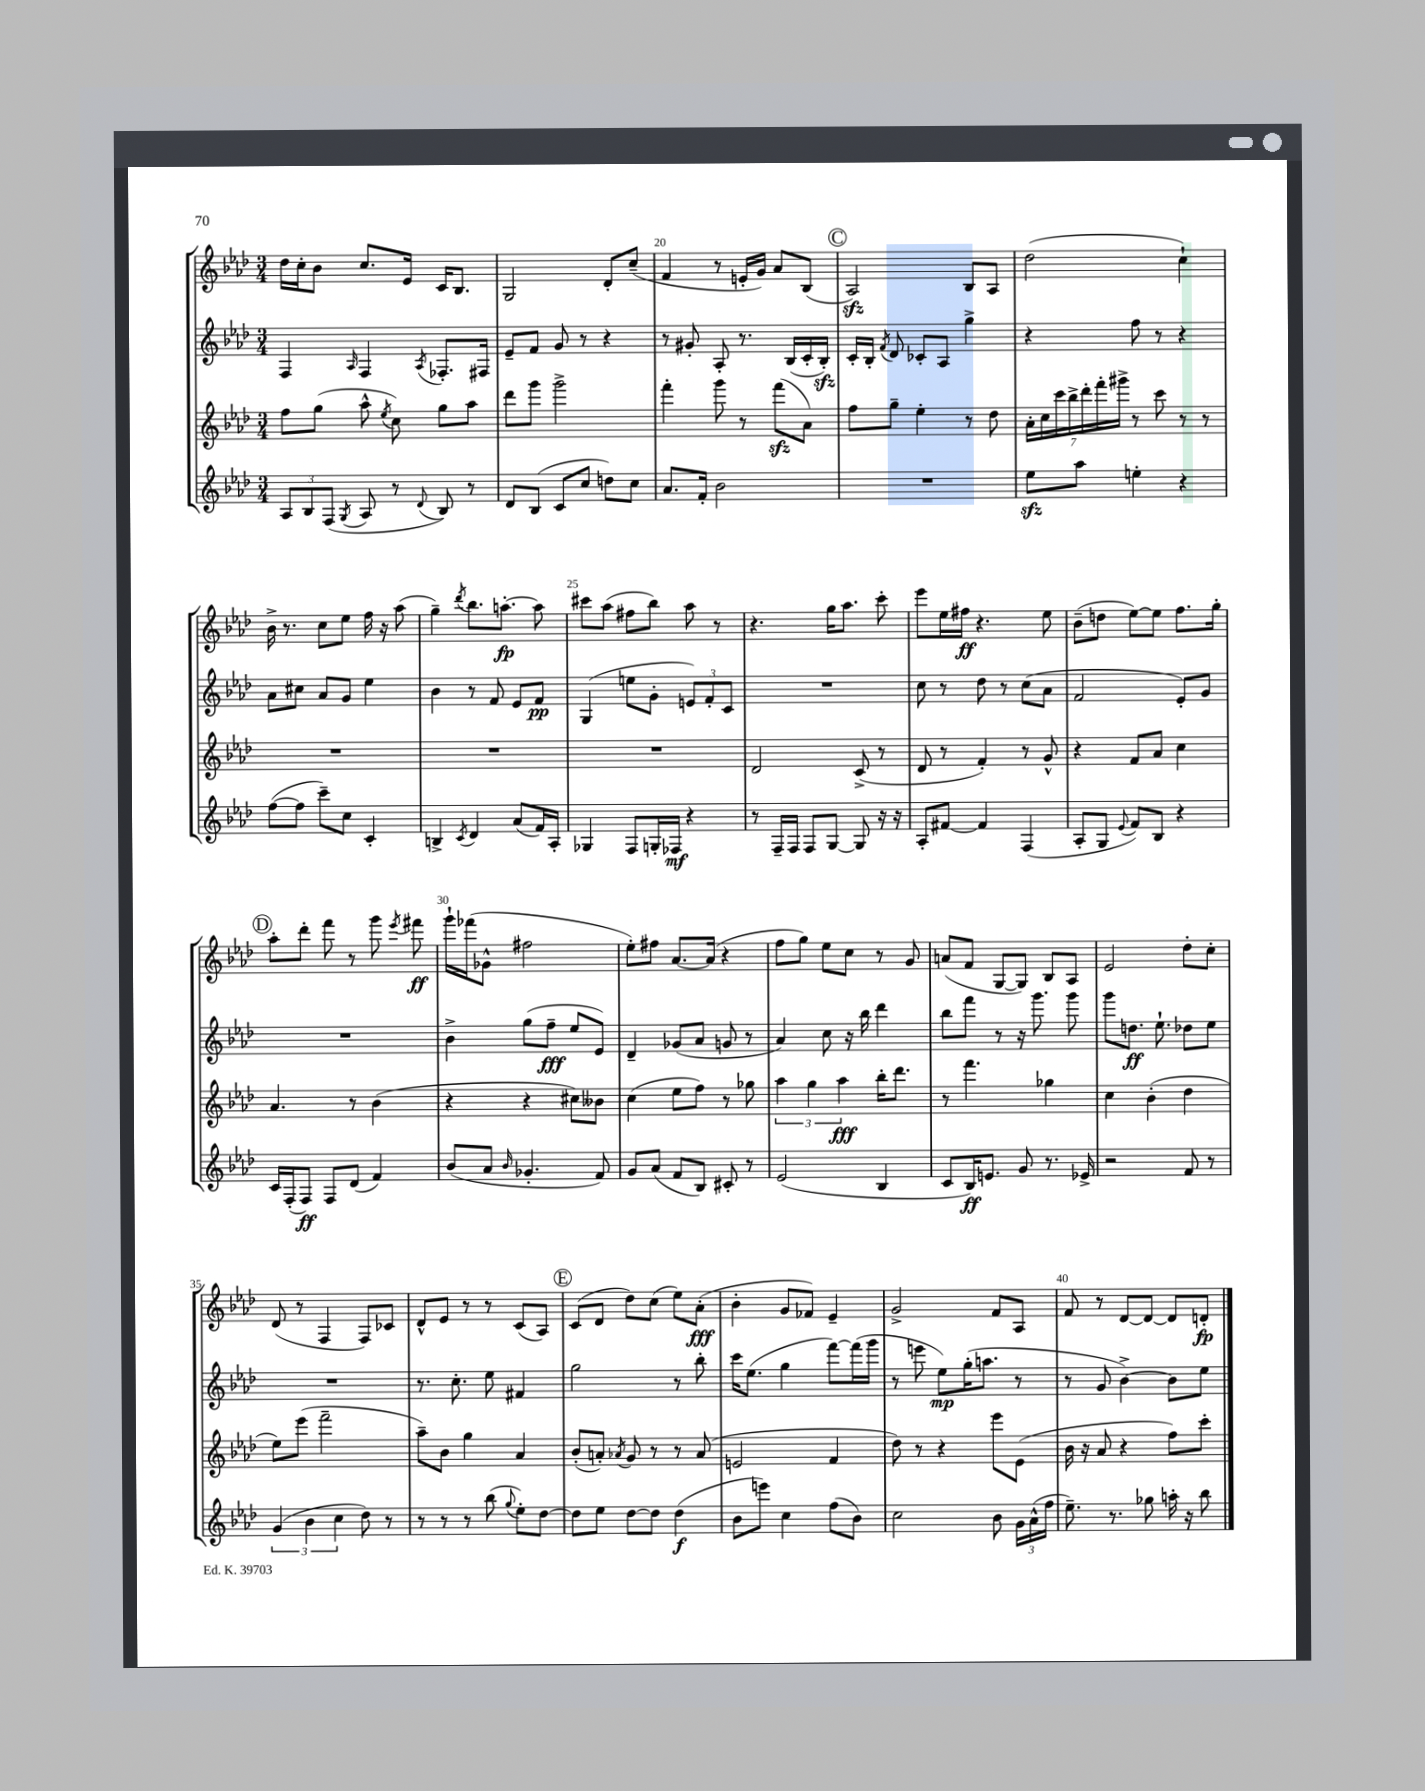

**kern	**kern	**kern	**kern
*staff4	*staff3	*staff2	*staff1
*clefG2	*clefG2	*clefG2	*clefG2
*k[b-e-a-d-]	*k[b-e-a-d-]	*k[b-e-a-d-]	*k[b-e-a-d-]
*M3/4	*M3/4	*M3/4	*M3/4
12A-	8ff	4F	16dd-
.	.	.	16cc'
12B-	.	.	.
.	(8gg	.	8b-
(12F	.	.	.
8qG	.	16qqA-	.
8A-	8aa-^^	4F	8.cc
.	8qee-	.	.
8r	8cc)	.	.
.	.	.	16e-
8qqd-	.	8qA-	.
8B-)	8gg	8.F-'	16c
.	.	.	8.B-
8r	8aa-	.	.
.	.	16F#	.
=	=	=	=
8d-	8ddd-	8e-~	2G
(8B-	8ggg	8f	.
8c	2ggg^	8g	.
8cc	.	8r	.
8dd)	.	4r	8d-'
8cc	.	.	(8cc~
=	=	=	=
8.a-	4fff'	8r	4f
.	.	8g#'	.
16f'	.	.	.
2b-	8ggg	8A-'	8r
.	8r	8.r	16e'
.	.	.	16g)
.	(8fff	.	8a-
.	.	(16B-	.
.	8a-)	16c'	(8B-
.	.	16B-')	.
=	=	=	=
2.r	8ff	16c'	2A-)
.	.	16B-'	.
.	.	8qf	.
.	8gg~	8d-	.
.	4ee-'	8c-'	.
.	.	8A-	.
.	8r	4gg^	8B-
.	8dd-	.	8A-
=	=	=	=
8ee-	28a-'	4r	(2dd-
.	28cc	.	.
.	28ccc	.	.
.	28bb-^	.	.
8aa-	.	.	.
.	28ddd-'	.	.
.	28fff'	.	.
.	28ggg#^	.	.
4ee'	8r	8ff	.
.	8ccc	8r	.
4r	8r	4r	4cc`)
.	8r	.	.
=	=	=	=
([8ff	2.r	8a-	16b-^
.	.	.	8.r
8ff]	.	8cc#	.
8ccc~)	.	8a-	8cc
8cc	.	8g	8ee-
4c'	.	4ee-	16ff
.	.	.	16r
.	.	.	(8aa-
=	=	=	=
4B^	2.r	4b-	4gg~)
8qc	.	.	8qddd-
4d-	.	8r	8.bb-
.	.	8f	.
.	.	.	[8.aa'
(8a-	.	8e-	.
16f)	.	8f	8aa]
16A-'	.	.	.
=	=	=	=
4G-	2.r	(4G	8ccc#
.	.	.	(8aa-
8F	.	8ee	8ff#
16G'	.	8g'	8bb-)
16F-	.	.	.
4r	.	12e)	8aa-
.	.	12f'	.
.	.	.	8r
.	.	12c	.
=	=	=	=
8r	2d-	2.r	4.r
16F~	.	.	.
16F	.	.	.
8F	.	.	.
[8G	.	.	16gg
.	.	.	8.aa-
8G]	(8c^	.	.
16r	8r	.	8ccc'
16r	.	.	.
=	=	=	=
8A-'	8d-	8cc	8eee-
[8f#	8r	8r	16ee-
.	.	.	16ff#
4f#]	4f')	8dd-	4.r
.	.	8r	.
(4F	8r	(8cc	.
.	8g^^	8a-	8ee-
=	=	=	=
8A-'	4r	2f	(8b-~
8G	.	.	8dd
8qqe-	.	.	.
8f)	8f	.	[8ee-)
8B-	8a-	.	8ee-]
4r	4cc	8e-')	8.ff
.	.	8g	.
.	.	.	16gg'
=	=	=	=
16c	4.a-	2.r	8aa-'
(16F'	.	.	.
8F)	.	.	8ddd-'
8F	.	.	8fff
(8d-	8r	.	8r
4f)	(4b-	.	8ggg
.	.	.	8qeee-
.	.	.	8fff#
=	=	=	=
(8b-	4r	4b-^	16ggg`
.	.	.	(16fff-
8a-	.	.	8g-^^
16qqb-	.	.	.
4.g-'	4r	(8gg	2ff#
.	.	8ff~	.
.	8cc#)	8ee-	.
8f)	8b--	8e-)	.
=	=	=	=
8g	(4cc	4d-~	8ee-')
(8a-	.	.	8ff#
8f	8ee-	(8g-	[8.a-
8B-)	8ff)	8a-	.
.	.	.	(16a-]
8c#'	8r	8g	4r
8r	8gg-	8r	.
=	=	=	=
(2e-	6aa-	4a-)	8ff
.	.	.	8gg)
.	6gg	.	.
.	.	8cc	8ee-
.	6aa-	.	.
.	.	16r	8cc
.	.	16bb-	.
4B-	16bb-'	4ddd-	8r
.	8.ddd-	.	.
.	.	.	8g
=	=	=	=
8c	8r	8bb-	(8a
16B-)	4.fff	8fff	8f
8.e	.	.	.
.	.	8r	[8G
8g	.	16r	8G])
.	.	8.ggg	.
8.r	4gg-	.	8B-
.	.	8ggg	8A-
16e-^	.	.	.
=	=	=	=
2r	4cc	8ggg	2e-
.	.	8.dd	.
.	(4b-'	.	.
.	.	8.ee-`	.
8f	4dd-	8dd-	8dd-'
8r	.	8ee-	8cc'
=	=	=	=
(6g	8ee-)	2.r	(8d-
.	(8eee-	.	8r
6b-	.	.	.
.	2fff~	.	4F
6cc	.	.	.
8dd-)	.	.	8F)
8r	.	.	8c-
=	=	=	=
8r	8aa-~)	8.r	8d-^^
8r	8b-	.	8e-
.	.	8.cc'	.
8r	4gg	.	8r
(8bb-	.	8ee-	8r
8qqgg	.	.	.
8ee-')	4a-	4f#	(8c
[8dd-	.	.	8A-)
=	=	=	=
8dd-]	(8b-'	2gg	(8c
8ee-	8a')	.	8d-
.	8qa-	.	.
[8dd-	8g	.	8dd-)
8dd-]	8r	.	(8cc
(4dd-	8r	8r	8ee-)
.	(8a-	8bb-'	(8a-'
=	=	=	=
8b-	2e	16ccc	4b-'
.	.	(8.ee-	.
8eee)	.	.	.
4cc	.	4gg	8g
.	.	.	8f-)
(8ff	4f	[8fff)	4e-~
8b-)	.	(16fff]	.
.	.	16ggg	.
=	=	=	=
2cc	8dd-)	8r	2g^
.	8r	8eee	.
.	4r	8ee-)	.
.	.	(16gg'	.
.	.	8.aa	.
8b-	8eee-	.	8f
24g	(8e-	8r	8A-
(24a-^^	.	.	.
24ff	.	.	.
=	=	=	=
8.ee-~)	16b-	8r	8f
.	16r	.	.
.	8a-	8g	8r
8.r	.	.	.
.	4r	[4b-^)	[8d-
8gg-	.	.	8d-_
16aa'	8ff)	8b-]	8d-]
16r	.	.	.
8bb-	8ccc'	8ee-	8d'
==	==	==	==
*-	*-	*-	*-
